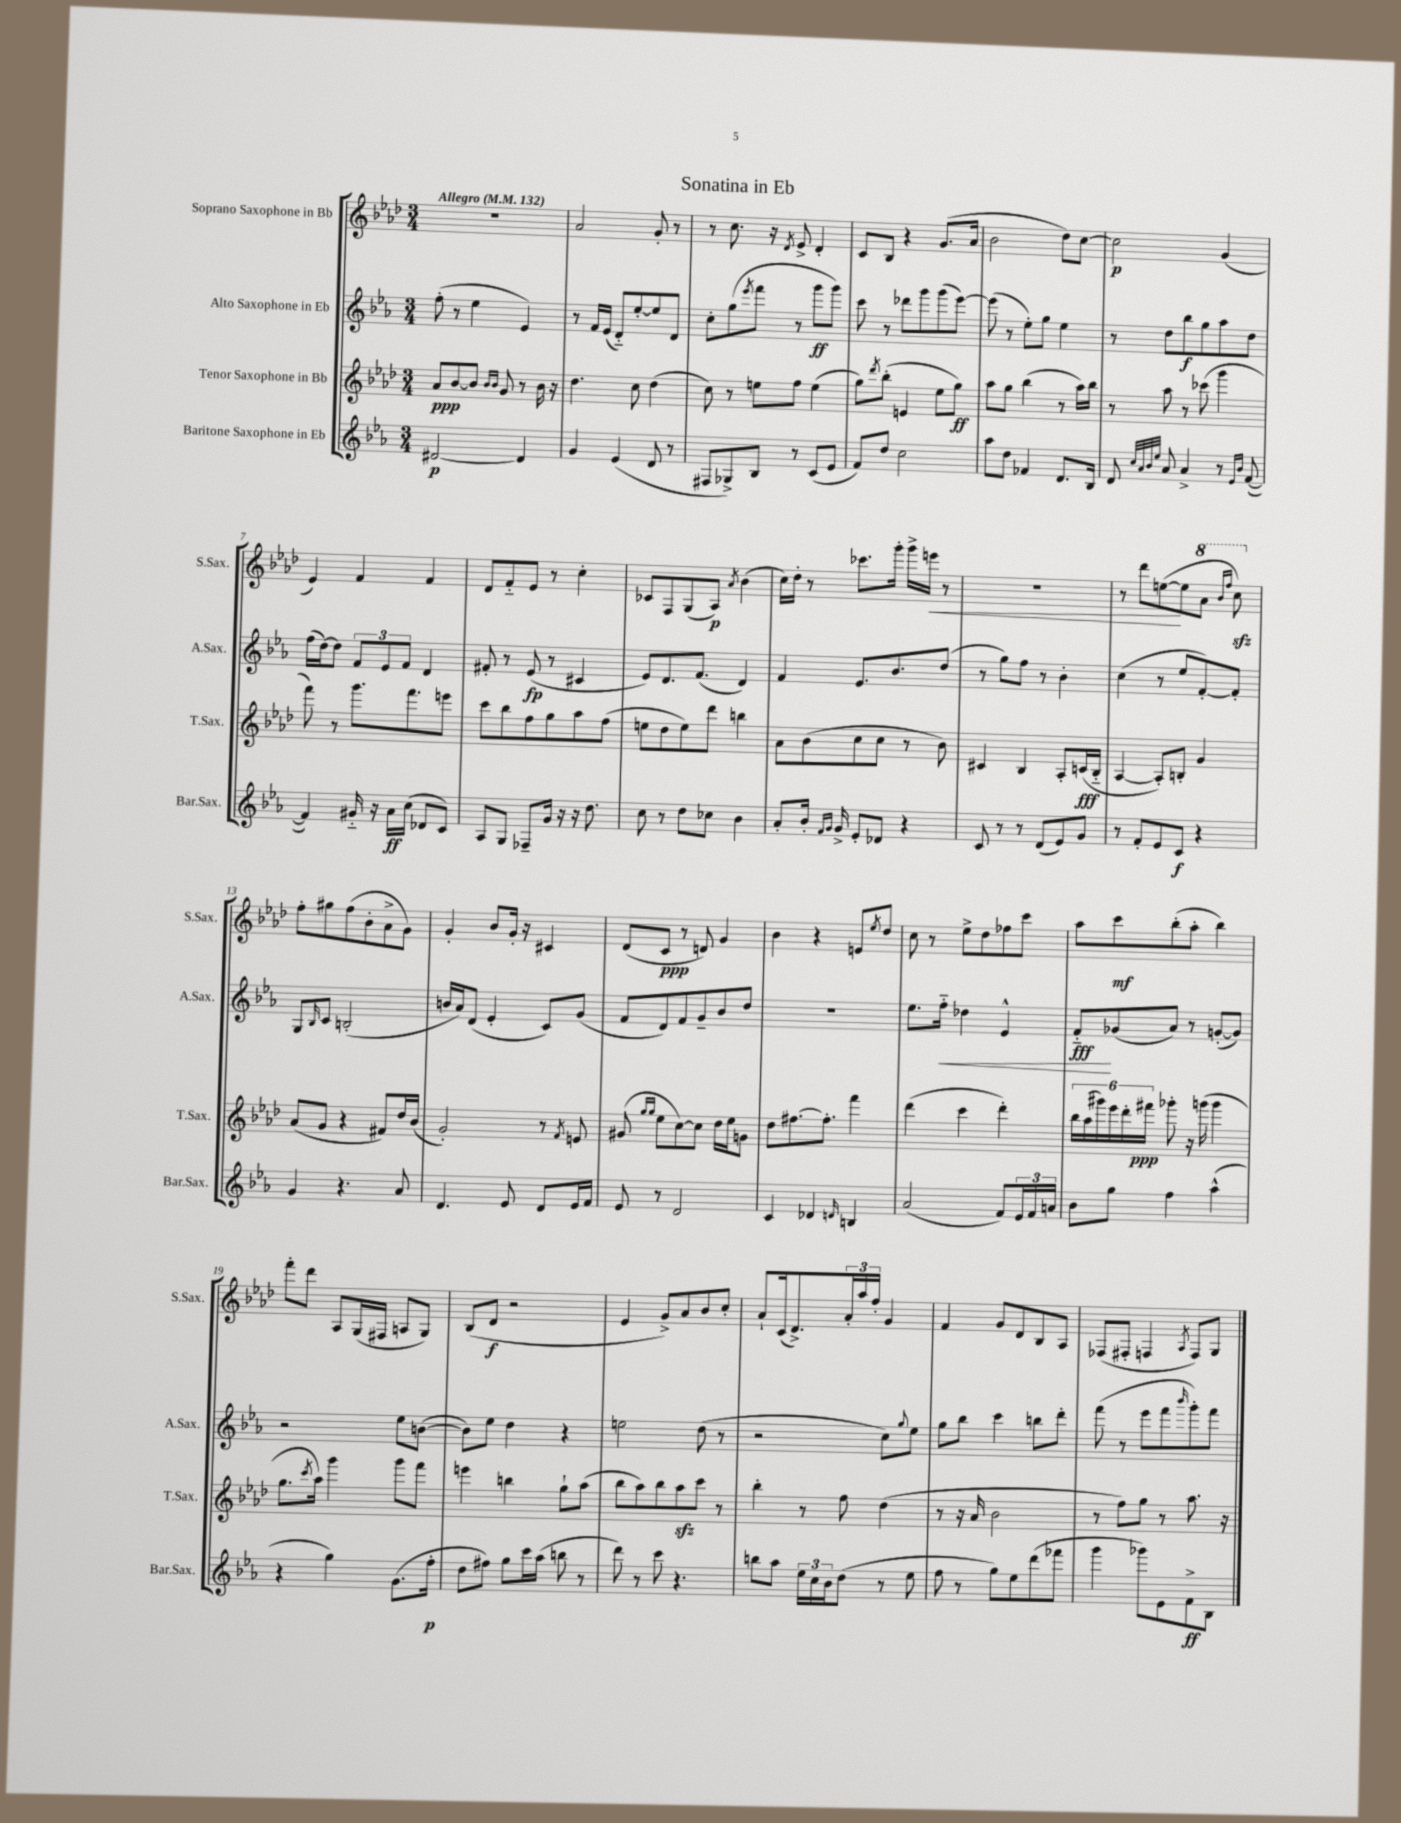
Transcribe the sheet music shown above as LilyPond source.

\header { title = "Sonatina in Eb" }
<<
\new StaffGroup <<
\new Staff = "s0" \with { instrumentName = "Soprano Saxophone in Bb" shortInstrumentName = "S.Sax." } {
    \clef treble \key aes \major \numericTimeSignature \time 3/4 \tempo "Allegro" 4 = 132
    R2. |
    aes'2 g'8-. r8 |
    r8 c''8. r16 \acciaccatura { des'8 } ees'8-> des'4-. |
    c'8 bes8 r4 g'8.( aes'16 |
    bes'2 des''8) c''8~ |
    c''2\p g'4( |
    ees'4) f'4 f'4 |
    des'8 f'8-_ ees'8 r8 c''4-. |
    ces'8 f8 g8( aes8\p) \acciaccatura { aes'8 } bes'4( |
    c''16) des''16-. r8 ces'''8. g'''16-. g'''16-> e'''16\< r8 |
    R2. |
    r8 des'''8 e''8~\!( e''8 \ottava #1 aes''8 \grace { bes''16 f'''16 } c'''8\sfz) \ottava #0 |
    f''8-. gis''8 f''8( bes'8-. aes'8-> g'8) |
    g'4-. bes'8 g'16-. r16 cis'4 |
    des'8( c'8\ppp r8 d'8) g'4 |
    bes'4 r4 e'8 \acciaccatura { ees''8 } des''8 |
    c''8 r8 ees''8-> des''8 fes''8 c'''8 |
    aes''8 c'''8\mf bes''8-.( aes''8-. bes''4) |
    f'''8-. des'''8 aes8 g16( fis16 a8 g8) |
    bes8( des'8\f r2 |
    ees'4 g'8->) aes'8 bes'8 c''8-. |
    aes'8-! c'16( des'8.->) \tuplet 3/2 { aes'16-. aes''16 f''16-. } g'4 |
    f'4 g'8 des'8 bes8 aes8 |
    fes8( fis8-. f4 \acciaccatura { aes8 } f8) g8 \bar "|." |
}
\new Staff = "s1" \with { instrumentName = "Alto Saxophone in Eb" shortInstrumentName = "A.Sax." } {
    \clef treble \key ees \major \numericTimeSignature \time 3/4
    f''8-.( r8 ees''4 ees'4) |
    r8 f'16 ees'16( d'8-_) ees''8~-. ees''8 d'8 |
    c''8-. g''8( \acciaccatura { ees'''8 } f'''8 r8 g'''8\ff g'''8) |
    c'''8 r8 des'''8 g'''8 g'''8( ees'''8~) |
    ees'''8( r8 ees''8-.) g''8 ees''4 |
    r8 d''8 bes''8\f g''8 aes''8 d''8 |
    f''16( d''16~) d''8 \tuplet 3/2 { f'8 ees'8 f'8 } d'4 |
    fis'8-. r8 ees'8\fp( r8 cis'4 |
    ees'8) d'8. f'8.( d'4) |
    f'4 ees'8. bes'8. d''8( |
    r8 g''8) f''8 r8 bes'4-. |
    c''4( r8 ees''8 f'8~-.) f'8-. |
    g8 \grace { bes16 } c'8 b2-.( |
    b'16 aes'16) d'8( ees'4-. c'8) g'8( |
    f'8 d'8) f'8 g'8-- bes'8 d''8 |
    R2. |
    ees''8. f''16-_\< des''4 ees'4-^ |
    f'8-_\fff\! ges'8( aes'8) r8 g'8~-.( g'8) |
    r2 ees''8 b'8~( |
    b'8) ees''8 d''4 r4 |
    e''2 d''8( r8 |
    r2 c''8) \appoggiatura { g''8 } ees''8 |
    g''8 bes''8 c'''4 b''8 d'''8-. |
    f'''8( r8 ees'''8 f'''8 \grace { bes'''16 } g'''8-.) f'''8 \bar "|." |
}
\new Staff = "s2" \with { instrumentName = "Tenor Saxophone in Bb" shortInstrumentName = "T.Sax." } {
    \clef treble \key aes \major \numericTimeSignature \time 3/4
    aes'8\ppp bes'8~ bes'8 \grace { bes'16 bes'16 } g'8 r8 bes'16 r16 |
    des''4. c''8 des''4( |
    c''8) r8 e''8 f''8 e''4( |
    g''8) \acciaccatura { des'''8 } bes''8-.( e'4 ees''8 g''8\ff) |
    aes''8 g''8 bes''4( r8 aes''16) bes''16 |
    r8 aes''8 r8 ces'''8( g'''4 |
    f'''8) r8 g'''8. f'''8. e'''8 |
    c'''8 bes''8 f''8 g''8 aes''8 f''8( |
    e''8 des''8 e''8) des'''8 b''4 |
    aes'8 bes'8( c''8 c''8 r8 bes'8) |
    cis'4 bes4 aes8-. c'16\fff( bes16-_ |
    aes4~ aes8-.) b8-. g'4 |
    aes'8( g'8 r4 fis'8) des''16 bes'16( |
    g'2-.) r8 \acciaccatura { f'8 } e'8 |
    gis'8( \grace { g''16 g''16 } ees''8 c''8~) c''8 des''16 ees''16 g'8 |
    des''8 fis''8.~ fis''8.-. f'''4 |
    des'''4( c'''4 des'''4-.) |
    \tuplet 6/4 { bes''16 aes''16( gis'''16) ees'''16 des'''16-. fis'''16\ppp } ges'''8-. r16 g'''16( g'''4 |
    g''8. \acciaccatura { c'''8 } aes''16) g'''4 g'''8 f'''8 |
    e'''4 b''4 g''8-! aes''8( |
    bes''8 aes''8) bes''8 aes''8\sfz c'''8 r8 |
    bes''4-. r8 f''8 des''4( |
    r8 r16 aes'16 bes'2 |
    r8 f''8) g''8 r8 aes''8. r16 \bar "|." |
}
\new Staff = "s3" \with { instrumentName = "Baritone Saxophone in Eb" shortInstrumentName = "Bar.Sax." } {
    \clef treble \key ees \major \numericTimeSignature \time 3/4
    dis'2~\p dis'4 |
    g'4 ees'4( d'8 r8 |
    fis8 ges8->) bes8 r8 c'8( ees'8 |
    f'8) d''8 c''2 |
    aes''8 d''8 fes'4 d'8. bes16 |
    d'8 \grace { c''32 aes'32 bes'32 ees''32 } aes'8 aes'4-> r8 \grace { ees'16 bes'16 } f'8~( |
    f'4) gis'16-_ r16 aes'16\ff c''16( des'8 c'8) |
    aes8 g8 fes8-- g'16 r16 r16 d''8. |
    c''8 r8 d''8 ces''8 bes'4 |
    aes'8-. bes'16-. \grace { f'16 g'16 } g'16-> ees'8-. des'8 r4 |
    c'8 r8 r8 d'8( ees'8) g'8 |
    r8 f'8-. ees'8 c'8\f r4 |
    g'4 r4. aes'8 |
    d'4. ees'8 d'8 ees'16 f'16 |
    ees'8 r8 d'2 |
    c'4 des'4 \grace { d'16 } b4 |
    aes'2( f'8) \tuplet 3/2 { ees'16 f'16 a'16 } |
    bes'8 g''8 f''4 aes''4-^( |
    r4 g''4) g'8.( f''16-.\p |
    d''8 fis''8) g''8 c'''16 aes''16( b''8 r8 |
    d'''8) r8 c'''8 r4. |
    b''8 aes''8 \tuplet 3/2 { ees''16 c''16 bes'16 } d''8( r8 ees''8 |
    f''8 r8 g''8) ees''8 d'''8( fes'''8 |
    g'''4 ges'''8) ees'8 f'8->\ff bes8 \bar "|." |
}
>>
>>
